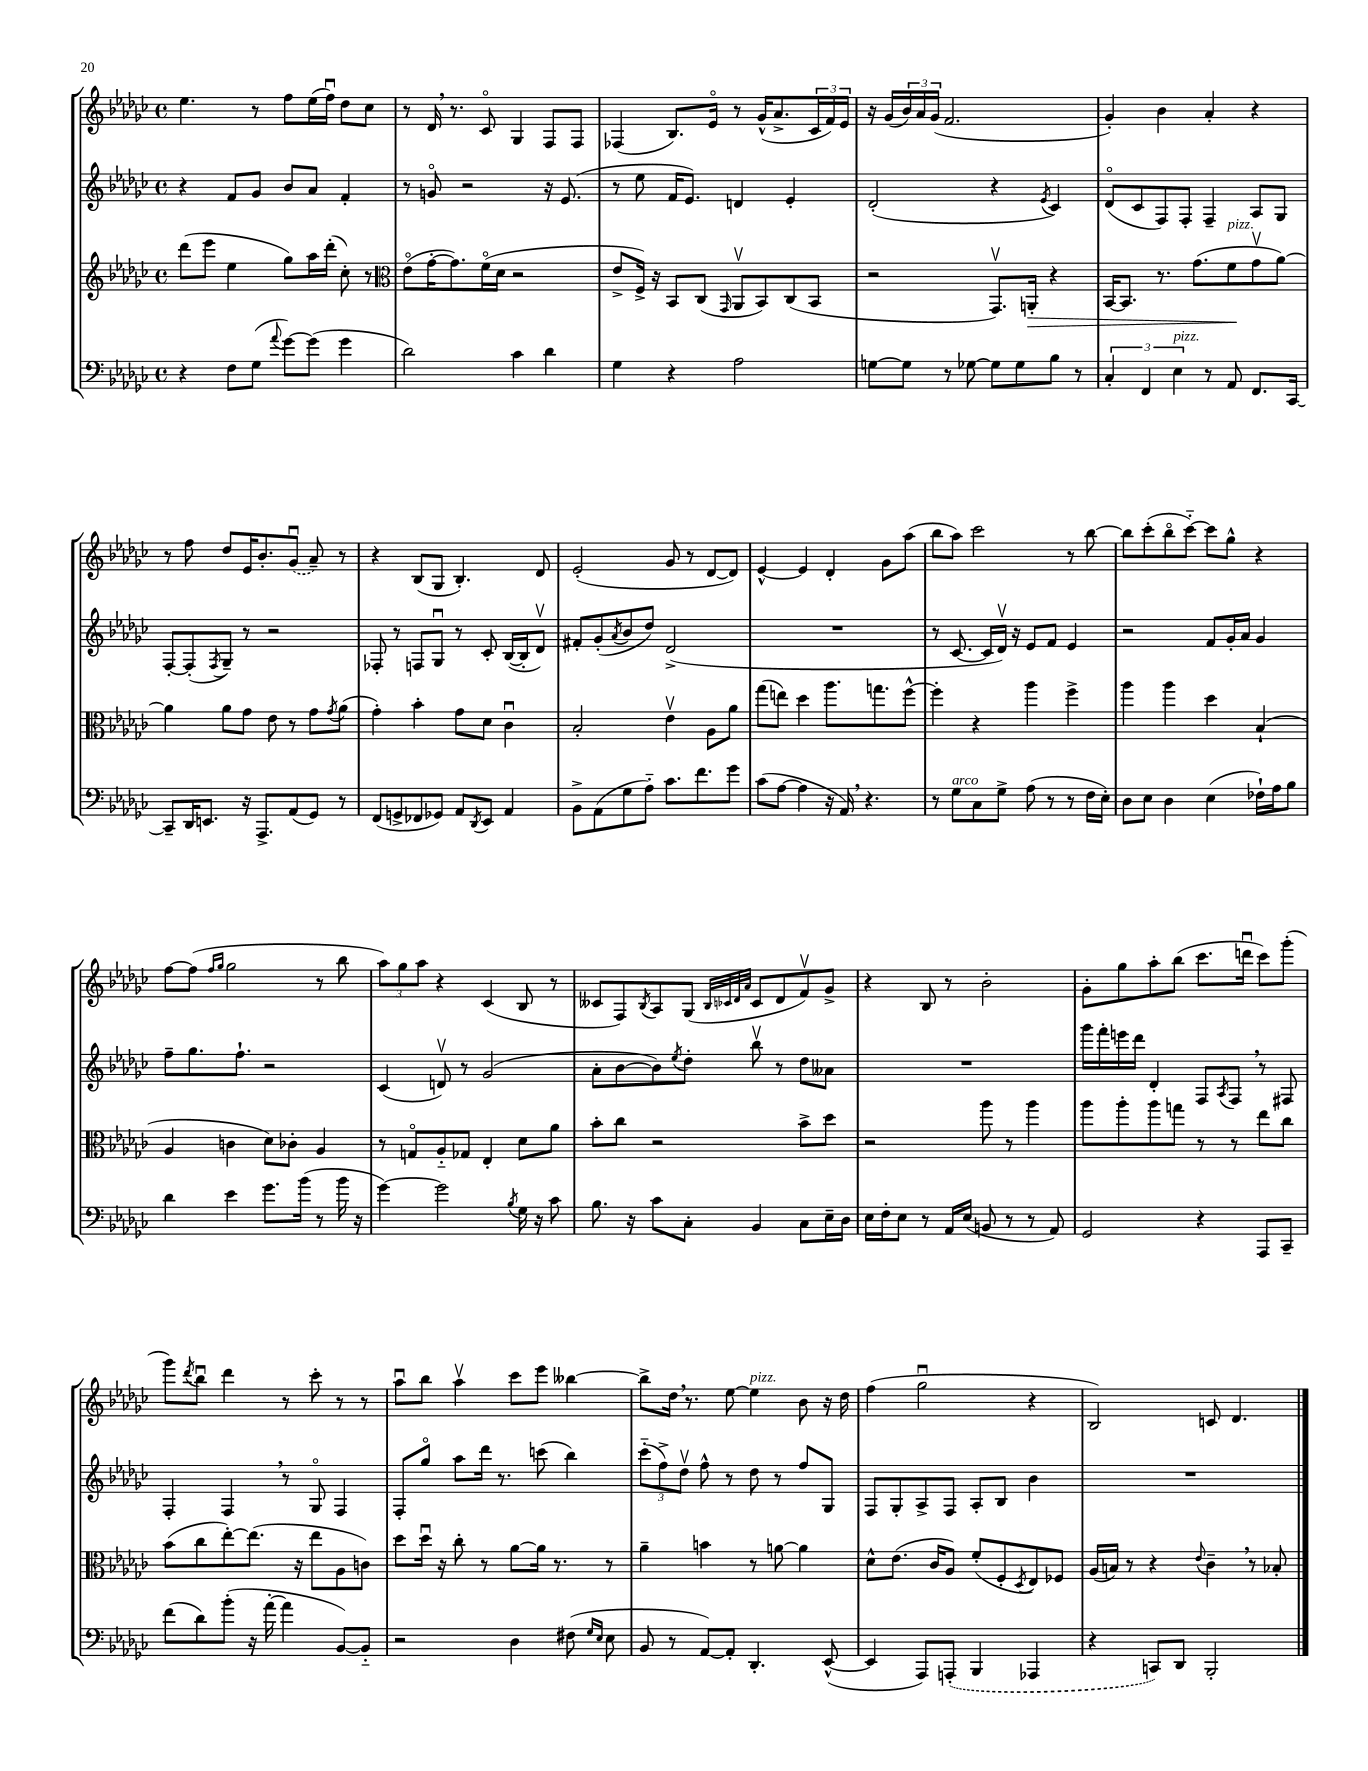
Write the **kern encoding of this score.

**kern	**kern	**dynam	**kern	**kern
*part4	*part3	*part3	*part2	*part1
*staff4	*staff3	*staff3	*staff2	*staff1
*clefF4	*clefG2	*	*clefG2	*clefG2
*k[b-e-a-d-g-c-]	*k[b-e-a-d-g-c-]	*	*k[b-e-a-d-g-c-]	*k[b-e-a-d-g-c-]
*M4/4	*M4/4	*	*M4/4	*M4/4
*met(c)	*met(c)	*	*met(c)	*met(c)
=11	=11	=11	=11	=11
4r	(8ddd-\L	.	4r	4.ee-\
.	8eee-\J	.	.	.
8F\L	4ee-\	.	8f/L	.
(8G-\J	.	.	8g-/J	8r
8qqa-/	.	.	.	.
[8g-\L)	8gg-\L)	.	8b-/L	8ff\L
(8g-\J]	16aa-\L	.	8a-/J	(16ee-\L
.	(16ddd-'\JJ	.	.	16ffu\JJ)
4g-\	8cc-'\)	.	4f'/	8dd-\L
.	8r	.	.	8cc-\J
=12	=12	=12	=12	=12
*	*clefC3	*	*	*
2d-\)	(8e-\L	.	8r	8r
.	[16g-'\K	.	8gn/	16d-,/
.	8.g-\])	.	.	8.r
.	.	.	2r	.
.	(16f\L	.	.	8c-/
.	16d-\JJ	.	.	.
4c-\	2r	.	.	4G-/
4d-\	.	.	16r	8F/L
.	.	.	(8.e-/	.
.	.	.	.	8F/J
=13	=13	=13	=13	=13
4G-\	8e-^/L	.	8r	(4F-X/
.	16F^/Jk)	.	8ee-\	.
.	16r	.	.	.
4r	8BB-/L	.	16f/KL	8.B-/L)
.	.	.	8.e-/J)	.
.	(8C-/J	.	.	.
.	.	.	.	16e-/Jk
.	16qqGG-/	.	.	.
2A-\	8AA-v/L	.	4dn/	8r
.	8BB-/)	.	.	(16g-^^/KL
.	.	.	.	8.a-^/
.	(8C-/	.	4e-'/	.
.	8BB-/J	.	.	24c-/L
.	.	.	.	24f/)
.	.	.	.	24e-/JJ
=14	=14	=14	=14	=14
[8Gn\L	2r	.	(2d-'/	16r
.	.	.	.	(16g-/LL
8G\J]	.	.	.	24b-/)
.	.	.	.	24a-/
.	.	.	.	(24g-/JJ
8r	.	.	.	2.f/
[8G-X\	.	.	.	.
8G-\L]	8.GG-v/L)	.	4r	.
8G-\	.	.	.	.
!	!	!LO:HP:b	!	!
.	16AAn'/Jk	>	.	.
.	.	.	8qe-/	.
8B-\J	4r	.	4c-/)	.
8r	.	.	.	.
=15	=15	=15	=15	=15
6C-'/	[16BB-/KL	.	(8d-/L	4g-'/)
.	8.BB-/J]	.	.	.
.	.	.	8c-/	.
6FF/	.	.	.	.
.	8.r	.	8F/)	4b-\
!LO:TX:a:i:t=pizz.	!	!	!	!
6E-\	.	.	.	.
.	.	.	8F'/J	.
.	(8.g-\L	.	.	.
8r	.	.	4F~/	4a-'/
!	!LO:TX:a:i:t=pizz.	!	!	!
8AA-/	8f\	.	.	.
8.FF/L	8g-v\	]	8A-/L	4r
.	[8a-\J)	.	8G-/J	.
[16CC-/Jk	.	.	.	.
!!LO:LB:g=z
=16	=16	=16	=16	=16
8CC-~/L]	4a-\]	.	[8F'/L	8r
16DD-/K	.	.	(8F'/]	8ff\
8.EEn/J	.	.	.	.
.	.	.	8qF/	.
.	8a-\L	.	8G-~/J)	8dd-/L
16r	8g-\J	.	8r	16e-/K
8.AAA-^/L	.	.	.	8.b-'/
.	8e-\	.	2r	.
(8AA-/	8r	.	.	(8g-u/J
8GG-/J)	8g-\L	.	.	8a-~/)
.	8qg-/	.	.	.
8r	(8a-\J	.	.	8r
=17	=17	=17	=17	=17
(8FF/L	4g-'\)	.	8F-X'/	4r
8GGn^/	.	.	8r	.
8FF-X/	4b-'\	.	8Fn/L	(8B-/L
8GG-X/J)	.	.	8G-u/J	8G-/J
8AA-/L	8g-\L	.	8r	4.B-'/)
8qDD-/	.	.	.	.
8EE-/J	8d-\J	.	8c-'/	.
4AA-/	4c-u\	.	([16B-/LL	.
.	.	.	16B-'/J]	.
.	.	.	8d-v/J)	8d-/
=18	=18	=18	=18	=18
8BB-^\L	2B-'/	.	8f#X'/L	(2e-'/
(8AA-\	.	.	(8g-'/	.
.	.	.	8qa-/	.
8G-\	.	.	8b-/	.
8A-\J)	.	.	8dd-/J)	.
8.c-\L	4e-v\	.	(2d-^/	8g-/
.	.	.	.	8r
8.f\	.	.	.	.
.	8A-\L	.	.	[8d-/L
8g-\J	8a-\J	.	.	8d-/J])
=19	=19	=19	=19	=19
(8c-\L	(8gg-\L	.	1r	[4e-^^/
[8A-\J	8een\J)	.	.	.
4A-\]	4dd-\	.	.	4e-/]
16r	8.aa-\L	.	.	4d-'/
16AA-,/)	.	.	.	.
4.r	.	.	.	.
.	8.ggn\	.	.	.
.	.	.	.	8g-\L
.	[8ff^^\J	.	.	(8aa-\J
=20	=20	=20	=20	=20
8r	4ff'\]	.	8r	8bb-\L
!LO:TX:a:i:t=arco	!	!	!	!
8G-\L	.	.	[8.c-/	8aa-\J)
8C-\	4r	.	.	2ccc-\
.	.	.	16c-/LL]	.
8G-^\J	.	.	16d-v/JJ)	.
.	.	.	16r	.
(8A-\	4aa-\	.	8e-/L	.
8r	.	.	8f/J	.
8r	4ff^\	.	4e-/	8r
16F\LL	.	.	.	[8bb-\
16E-'\JJ)	.	.	.	.
=21	=21	=21	=21	=21
8D-\L	4aa-\	.	2r	8bb-\L]
8E-\J	.	.	.	(8ccc-'\
4D-\	4aa-\	.	.	8bb-\
.	.	.	.	[8ccc-\J)
(4E-\	4dd-\	.	8f/L	8ccc-\L]
.	.	.	16g-'/L	8gg-^^\J
.	.	.	16a-/JJ	.
16F-X`\LL)	(4B-`/	.	4g-/	4r
16A-\J	.	.	.	.
8B-\J	.	.	.	.
!!LO:LB:g=z
=22	=22	=22	=22	=22
4d-\	4A-/	.	8ff~\L	[8ff\L
.	.	.	8.gg-\	(8ff\J]
.	.	.	.	16qqff/LL
.	.	.	.	16qqgg-/JJ
4e-\	4cn\	.	.	2gg-\
.	.	.	8.ff`\J	.
8.g-\L	8d-\L)	.	2r	.
.	8c-X'\J	.	.	.
(16b-\Jk	.	.	.	.
8r	4A-/	.	.	8r
16b-\	.	.	.	8bb-\
16r	.	.	.	.
=23	=23	=23	=23	=23
[4g-\)	8r	.	(4c-/	12aa-\L)
.	.	.	.	12gg-\
.	8Gn/L	.	.	.
.	.	.	.	12aa-\J
2g-\]	8A-/	.	8dnv/)	4r
.	8G-X/J	.	8r	.
.	4E-'/	.	(2g-/	(4c-/
8qB-/	.	.	.	.
16G-\	8d-\L	.	.	8B-/
16r	.	.	.	.
8c-\	8a-\J	.	.	8r
=24	=24	=24	=24	=24
8.B-\	8b-'\L	.	8a-'\L	8c--X/L
.	8cc-\J	.	[8b-\	8F/)
16r	.	.	.	.
.	.	.	.	8qB-/
8c-\L	2r	.	8b-\])	8A-/
.	.	.	8qee-/	.
8C-'\J	.	.	8dd-'\J	(8G-/J
.	.	.	.	32qqB-/LLL
.	.	.	.	32qqc-X/
.	.	.	.	32qqd-/
.	.	.	.	32qqa-/JJJ
4BB-/	.	.	8bb-v\	8c-/L
.	.	.	8r	8d-/
8C-\L	8b-^\L	.	8dd-\L	8fv/)
16E-~\L	8dd-\J	.	8a--X\J	8g-^/J
16D-\JJ	.	.	.	.
=25	=25	=25	=25	=25
16E-\LL	2r	.	1r	4r
16F'\J	.	.	.	.
8E-\J	.	.	.	.
8r	.	.	.	8B-/
16AA-/LL	.	.	.	8r
(16E-/JJ	.	.	.	.
8BBn/	8aa-\	.	.	2b-'\
8r	8r	.	.	.
8r	4aa-\	.	.	.
8AA-/)	.	.	.	.
=26	=26	=26	=26	=26
2GG-/	8aa-\L	.	16ggg-\LL	8g-'\L
.	.	.	16fff'\	.
.	8aa-'\	.	16eeen\	8gg-\
.	.	.	16ddd-\JJ	.
.	8aa-\	.	4d-'/	8aa-'\
.	8ggn\J	.	.	(8bb-\J
4r	8r	.	8F/L	8.ccc-\L
.	.	.	8qA-/	.
.	8r	.	8F,/J	.
.	.	.	.	16dddnu\Jk
8AAA-/L	8ee-\L	.	8r	8ccc-\L)
8CC-~/J	8cc-\J	.	8F#X/	(8ggg-'\J
!!LO:LB:g=z
=27	=27	=27	=27	=27
(8f\L	(8b-\L	.	4F'/	8ggg-\L)
.	.	.	.	8qddd-/
8d-\)	8cc-\	.	.	8bb-u\J
(8b-'\J	[8ee-'\)	.	4F,/	4ddd-\
16r	(8.ee-\J]	.	.	.
[16a-'\	.	.	.	.
4a-\]	.	.	8r	8r
.	16r	.	.	.
.	8ee-\L	.	8G-/	8ccc-'\
[8BB-/L)	8A-\	.	4F/	8r
8BB-/J]	8cn\J)	.	.	8r
=28	=28	=28	=28	=28
2r	8dd-\L	.	8F'/L	8aa-u\L
.	16dd-u\Jk	.	8gg-/J	8bb-\J
.	16r	.	.	.
.	8cc-'\	.	8aa-\L	4aa-v\
.	8r	.	16ddd-\Jk	.
.	.	.	8.r	.
4D-\	[8a-\L	.	.	8ccc-\L
.	16a-\Jk]	.	(8cccn\	8eee-\J
.	8.r	.	.	.
(8F#X\	.	.	4bb-\)	[4bb--X\
16qqG-/LL	.	.	.	.
16qqE-/JJ	.	.	.	.
8E-\	8r	.	.	.
=29	=29	=29	=29	=29
8BB-/	4a-~\	.	(12ccc-\L	8bb--^\L]
.	.	.	12ff^\)	.
8r	.	.	.	16dd-,\Jk
.	.	.	12dd-v\J	.
.	.	.	.	8.r
[8AA-/L)	4bn\	.	8ff^^\	.
8AA-'/J]	.	.	8r	[8ee-\
!	!	!	!	!LO:TX:a:i:t=pizz.
4.DD-'/	8r	.	8dd-\	4ee-\]
.	[8an\	.	8r	.
.	4a\]	.	8ff/L	8b-\
([8EE-^^/	.	.	8G-/J	16r
.	.	.	.	16dd-\
=30	=30	=30	=30	=30
4EE-/]	8d-^^\L	.	8F/L	(4ff\
.	(8.e-\J	.	8G-'/	.
8AAA-/L)	.	.	8A-^/	2gg-u\
.	16c-/KL	.	.	.
(8AAAn'/J	8A-/J)	.	8F/J	.
4BBB-/	(8f'/L	.	8A-'/L	.
.	8F'/	.	8B-/J	.
.	8qD-/	.	.	.
4AAA-X/	8E-/)	.	4b-\	4r
.	8F-X/J	.	.	.
=31	=31	=31	=31	=31
4r	(16A-/LL	.	1r	2B-/)
.	16Bn/JJ)	.	.	.
.	8r	.	.	.
8CCn/L)	4r	.	.	.
8DD-/J	.	.	.	.
.	8qqe-/	.	.	.
2BBB-'/	4c-~,\	.	.	8cn/
.	.	.	.	4.d-/
.	8r	.	.	.
.	8B-X'/	.	.	.
==	==	==	==	==
*-	*-	*-	*-	*-
